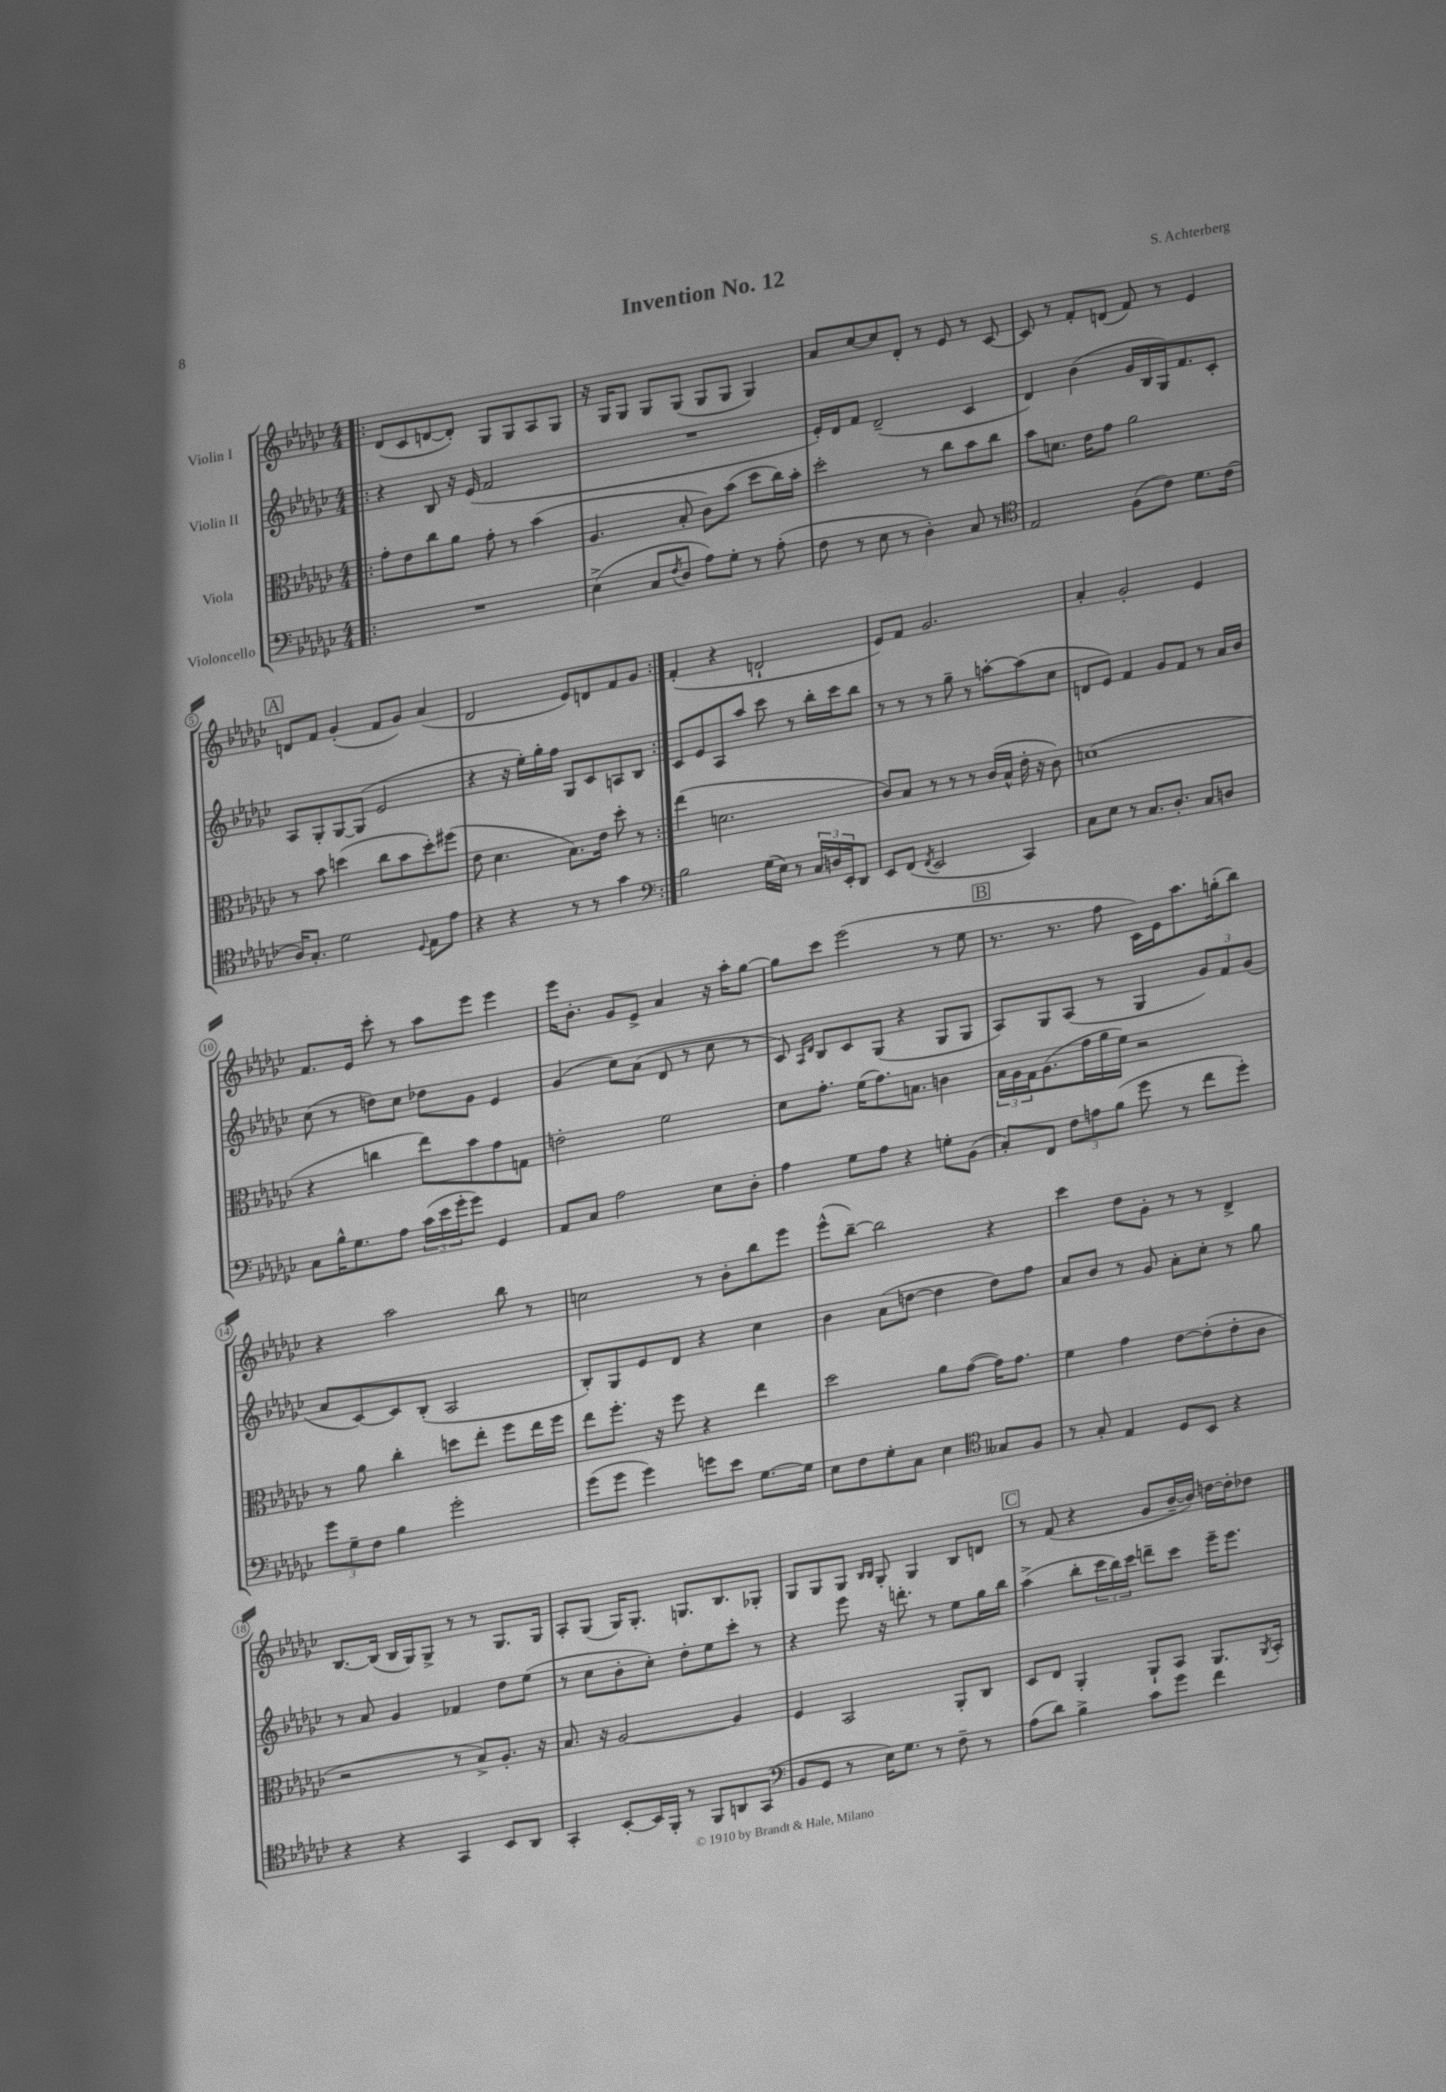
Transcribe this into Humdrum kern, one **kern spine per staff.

**kern	**kern	**kern	**kern
*staff4	*staff3	*staff2	*staff1
*clefF4	*clefC3	*clefG2	*clefG2
*k[b-e-a-d-g-c-]	*k[b-e-a-d-g-c-]	*k[b-e-a-d-g-c-]	*k[b-e-a-d-g-c-]
*M4/4	*M4/4	*M4/4	*M4/4
=!|:	=!|:	=!|:	=!|:
1r	8g-'\L	4r	(8d-/L
.	8e-\	.	8c-/
.	8cc-\	8B-/	[8d/
.	8a-\J	16r	8d'/]J)
.	.	(16e-/	.
.	8g-'\	2f/	8G-/L
.	8r	.	8G-/
.	(4b-\	.	8A-/
.	.	.	8G-/J
=	=	=	=
(4E-^\	4.A-/	1r	16r
.	.	.	16G-/LK
.	.	.	8G-/J
8C-/L	.	.	8G-/L
8qF/	.	.	.
8D-/J	8B-'/	.	(8G-/J
8A-\L)	8c-\L)	.	8G-/L
8G-'\J	(8b-\J	.	8G-/J
8r	8dd-\L	.	4G-/)
(8A-'\	16cc-\L)	.	.
.	16b-'\JJ	.	.
=	=	=	=
8F\	2dd-'\	16e-'/LL)	8a-/L
.	.	16d-/J	.
8r	.	8f/J	[8cc-/
8E-\	.	(2d-~/	8cc-/]
8r	.	.	8d-'/J
4D-'\)	8r	.	8r
.	8cc-\L	.	8e-/
8C-/	8b-\	4c-/	8r
8r	8cc-\J	.	[8c-/
=	=	=	=
*clefC4	*	*	*
2E-/	8b-\L	4d-/)	8c-/]
.	8.d\J	.	8r
.	.	(4b-\	8f'/L
.	16e-\LK	.	.
.	8g-\J	.	(8d/J
(8F\L	2a-\	16g-/LL	8f/)
.	.	16B-/	.
8c-\J)	.	16G-/J)	8r
.	.	8.f/	.
8.d-\L	.	.	4e-/
.	.	8c-'/J	.
(16c-\Jk	.	.	.
=	=	=	=
16A-/LK)	8r	8A-/L	8d/L
8.G-'/J	.	.	.
.	8b-\	8G-'/	8f/J
2d-\	(4dd\	[8G-/	(4g-'/
.	.	(8G-/]J	.
.	8cc-\L	2e-/	8f/L
.	8b-\	.	8g-/J)
8qqD-/	.	.	.
8E-\L	8dd'\)	.	(4a-/
8e-\J	(8ff#\J	.	.
=	=	=	=
4r	8e-\	4r	2d-/
.	4.d-\	.	.
4r	.	16r	.
.	.	16ee-'\LL)	.
.	.	16gg-'\	.
.	.	16ff\JJ	.
8r	8.B-\L)	8G-/L	8e-/L)
8r	.	8c-/	8d/
.	16e-\Jk	.	.
4g-\	8dd-'\	8A/	8f/
.	8r	8B-/J	8g-/J
=:|!	=:|!	=:|!	=:|!
*clefF4	*	*	*
2B-\	(4ee-\	8c-/L	(4f'/
.	.	8e-/	.
.	2.d\	8A-/	4r
.	.	8aa-/J	.
(16G-\LL	.	8ccc-\	2d`/
16E-\JJ)	.	.	.
8r	.	8r	.
24C-/LL	.	16bb-'\LL	.
24D/	.	.	.
.	.	16ccc-\J	.
24EE-'/J	.	.	.
8DD-/J	.	8bb-\J	.
=	=	=	=
8EE-/L	8c-/L)	8r	8e-/L)
(8FF/J	8B-/J	8r	8f/J
8qFF/	.	.	.
2EE-/	8r	8r	2.g-/
.	8r	8gg-~\	.
.	8r	8r	.
.	(16c-/LL	[8aa'\L	.
.	16B-^^/JJ	.	.
4CC-/)	16e-'\	(8aa\]	.
.	16r	.	.
.	8c-\)	8cc-\J	.
=	=	=	=
8C-\L	(1d	8d/L	4a-'/
8E-\J	.	8e-/J)	.
8r	.	4f/	2g-'/
8.C-/L	.	.	.
.	.	8g-/L	.
8.D-'/J	.	.	.
.	.	8f/J	.
8C-/L	.	8r	4e-/
8D/J	.	16a-/LL	.
.	.	16b-/JJ	.
=	=	=	=
8C-\L	4r	(8cc-\	8.f/L
16B-^^\K	.	8r	.
8.G-\	.	.	16e-/Jk
.	4cc\	8dd\L)	8ccc-'\
8A-\J	.	8cc-\J	8r
(24c-\LL	8ee-\L)	8dd-\L	8aa-\L
24e-\	.	.	.
24g-'\J	.	.	.
8g-\J)	8b-\	8g-\J	8eee-\J
4GG-/	8g-\	4e-/	4eee-\
.	8G\J	.	.
=	=	=	=
8AA-/L	2e'\	(4g-/	16eee-\LK
.	.	.	8.b-'\J
8C-/J	.	.	.
2A-\	.	8cc-\L)	8g-/L
.	.	(8a-\J	8e-^/J
.	2f\	8d-/	4a-/
.	.	8r	.
8E-\L	.	8cc-\	16r
.	.	.	16aa-'\LK
8D-'\J	.	8r	[8gg-\J
=	=	=	=
4A-\	8d-\L	8c-/)	8gg-\]L
.	.	16qqA-/LL	.
.	.	16qqd-/JJ	.
.	8.g-'\J	8B-/L	8ccc-\J
8G-\L	.	8c-/	(2eee-\
.	(16f\LK	.	.
8A-\J	8.g-\)	(8G-/J	.
4r	.	4r	.
.	8.B\J	.	.
8G'\L	4c\	8G-/L	8r
(8BB-\J	.	8G-/J	8ee-\
=	=	=	=
8C-'/L)	24B-\LL	8A-/L)	8.r
.	24A-\	.	.
.	24G-\J	.	.
8FF/J	(8.A-\	8G-/	.
.	.	.	8.r
12F\L	.	(8A-/J	.
.	16g-\L	.	.
12A\	.	.	.
.	16a-\	8r	8ff\
(12B-\J	.	.	.
.	16f\JJ)	.	.
8g-\	2r	4G-/	16c-\LL)
.	.	.	16e-\J
8r	.	.	8.aa-\
8f\L	.	12g-/L)	.
.	.	.	(16gg'\k
.	.	12f/	.
8g-'\J)	.	.	8bb-\J)
.	.	(12g-/J	.
=	=	=	=
12g-\L	8r	8a-/L	4r
12G-~\	.	.	.
.	8a-\	[8c-/)	.
12F\J	.	.	.
4B-\	4cc-'\	8c-/]	2aa-\
.	.	(8B-'/J	.
2g-'\	8dd\L	2A-/	.
.	8ee-'\J	.	.
.	8ff\L	.	8bb-\
.	16ee-\L	.	8r
.	16ff\JJ	.	.
=	=	=	=
(8g-\L	8ee-\L	8B-'/L)	2cc\
8g-\J	8.ff'\J	8G-/	.
4g-\)	.	8e-/	.
.	16r	.	.
.	8ff\	8d-/J	.
8g\L	4r	4r	8r
8e-\J	.	.	8b-'\L
[8.G-\L	4ee-\	4cc-\	8bb-\
.	.	.	8eee-\J
16G-\]Jk	.	.	.
=	=	=	=
8E-\L	2dd-\	4b-\	(8eee-^^\L
8F\	.	.	[8bb-~\J)
8G-'\	.	(8a-\L	2bb-\]
8C-\J	.	[8dd\J	.
4E-\	8a-\L	4dd\]	.
.	([8g-\J	.	.
*clefC4	*	*	*
8G--/L	16g-\]LK)	8dd\L)	4r
.	8.g-\J	.	.
8F/J	.	8ff\J	.
=	=	=	=
8r	4f\	8a-/L	4ccc-\
8G-'/	.	8b-/J	.
4E-/	4g-\	8r	8dd-\L
.	.	8g-/	8g-'\J
8D-/L	[8e-\L	8a-'\L	8r
8BB-/J	(8e-'\]	8cc-'\J	8r
4r	8e-'\	8r	4d-^/
.	8c-\J	8gg-\	.
=	=	=	=
4r	2r	8r	[8.B-/L
.	.	8a-/	.
.	.	.	(16B-/]Jk
4r	.	4g-/	16B-/LL
.	.	.	16G-/J)
.	.	.	8G-^/J
4GG-/	8r	4f-/	8r
.	8B-^/L)	.	8r
8BB-/L	8.A-'/J	8dd-\L	8.G-/L
8AA-/J	.	(8ee-\J	.
.	16r	.	16G-/Jk
=	=	=	=
4GG-'/	8.B-/	8r	8A-'/L
.	.	8cc-\L	(8G-/J
.	16r	.	.
[8BB-'/L	[2A-/	8b-'\	16G-/LK)
.	.	.	8.G-'/J
16BB-/]L	.	8cc-'\J)	.
16FF'/JJ	.	.	.
8r	.	8dd-'\L	8.G/L
8FF/L	.	8ee-\	.
.	.	.	8.B-/
8AA/	4A-/]	8ccc-'\J	.
(8GG-/J	.	8r	8G-'/J
=	=	=	=
*clefF4	*	*	*
8BB-/L	4F/	4r	8G-/L
8GG-/J	.	.	8G-/
8r	2BB-/	8eee-\	8G-/J
.	.	.	16qqB-/LL
.	.	.	16qqB-/JJ
16E-\LK)	.	16r	8G-'/
8.G-\J	.	8.ddd'\	.
.	.	.	4G-/
8r	.	8r	.
8F~\	8AA-'/L	8ee-\L	8B-/L
8r	8C-/J	16gg-\L	8d/J
.	.	16bb-\JJ	.
=	=	=	=
(8A-\L	8D-/L	(4aa-^\	8r
8d-\J)	8E-/J	.	(8f/
4B-^\	4AA-'/	8bb-'\L	4r
.	.	24ccc-\L	.
.	.	24bb-\)	.
.	.	24ccc-\JJ	.
8c-\L	8AA-`/L	8ddd~\L	8g-/L
8g-\J	8BB-/J	8ccc-\J	[16b-~/L
.	.	.	16b-/]JJ)
4f\	8.AA-/L	16eee-~\LK	[16dd\LL
.	.	8.eee-\J	16dd'\]J
.	.	.	8dd-\J
.	8qAA-/	.	.
.	16BB-'/Jk	.	.
==	==	==	==
*-	*-	*-	*-
